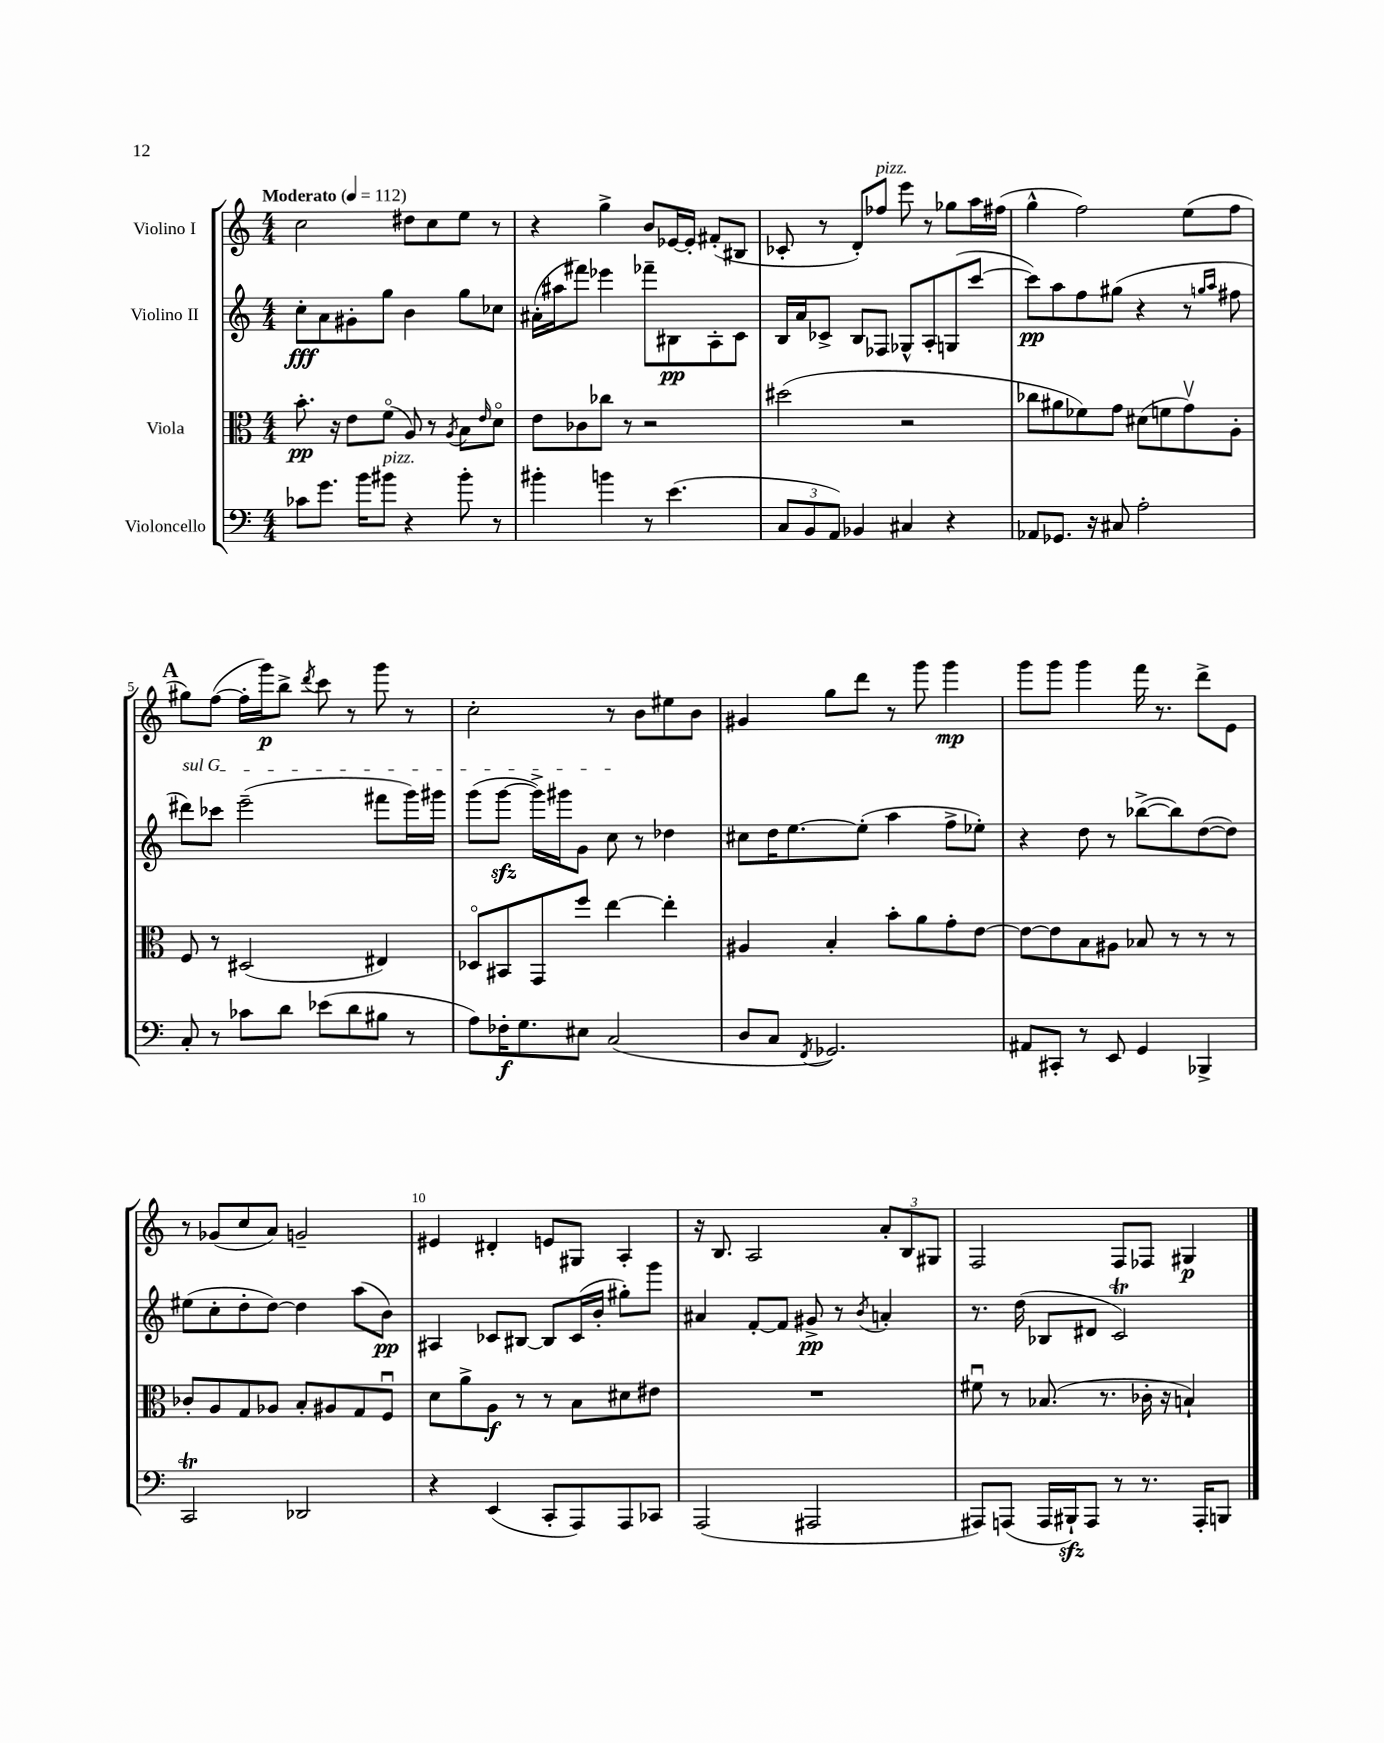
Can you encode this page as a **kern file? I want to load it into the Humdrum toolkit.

**kern	**dynam	**kern	**dynam	**kern	**dynam	**kern	**dynam
*part4	*part4	*part3	*part3	*part2	*part2	*part1	*part1
*staff4	*staff4	*staff3	*staff3	*staff2	*staff2	*staff1	*staff1
*I"Violoncello	*	*I"Viola	*	*I"Violino II	*	*I"Violino I	*
*clefF4	*	*clefC3	*	*clefG2	*	*clefG2	*
*k[]	*	*k[]	*	*k[]	*	*k[]	*
*M4/4	*	*M4/4	*	*M4/4	*	*M4/4	*
*MM112	*	*MM112	*	*MM112	*	*MM112	*
=1	=1	=1	=1	=1	=1	=1	=1
!	!	!	!	!	!	!LO:TX:a:B:t=Moderato	!
8c-X\L	.	8.b'\	pp	8cc'\L	fff	2cc\	.
8.g\J	.	.	.	8a\	.	.	.
.	.	16r	.	.	.	.	.
.	.	8e\L	.	8g#X'\	.	.	.
16b\KL	.	.	.	.	.	.	.
!LO:TX:a:i:t=pizz.	!	!	!	!	!	!	!
8b#X\J	.	(8f\J	.	8gg\J	.	.	.
4r	.	8A/)	.	4b\	.	8dd#X\L	.
.	.	8r	.	.	.	8cc\	.
.	.	8qA/	.	.	.	.	.
8b#'\	.	8B\L	.	8gg\L	.	8ee\J	.
.	.	16qqe/	.	.	.	.	.
8r	.	8d\J	.	8cc-X\J	.	8r	.
=2	=2	=2	=2	=2	=2	=2	=2
4b#X'\	.	8e\L	.	(16a#X'\LL	.	4r	.
.	.	.	.	16aa#X\J	.	.	.
.	.	8c-X\	.	8fff#X\J)	.	.	.
4bn\	.	8cc-X\J	.	4eee-X\	.	4gg^\	.
.	.	8r	.	.	.	.	.
8r	.	2r	.	8fff-X~\L	.	8b/L	.
(4.e\	.	.	.	8B#X\	pp	[16e-X/L	.
.	.	.	.	.	.	16e-'/JJ]	.
.	.	.	.	8A'\	.	(8f#X'/L	.
.	.	.	.	8c\J	.	8B#X/J	.
=3	=3	=3	=3	=3	=3	=3	=3
12C/L	.	(2dd#X\	.	16B/LL	.	8c-X'/	.
.	.	.	.	16a/J	.	.	.
12BB/	.	.	.	.	.	.	.
.	.	.	.	8c-X^/J	.	8r	.
12AA/J)	.	.	.	.	.	.	.
4BB-X/	.	.	.	8B/L	.	8d'/L)	.
!	!	!	!	!	!	!LO:TX:a:i:t=pizz.	!
.	.	.	.	8F-X/J	.	8ff-X/J	.
4C#X/	.	2r	.	8G-X^^/L	.	8eee\	.
.	.	.	.	8A'/	.	8r	.
4r	.	.	.	(8Gn/	.	8gg-X\L	.
.	.	.	.	[8ccc/J	.	16aa\L	.
.	.	.	.	.	.	(16ff#X\JJ	.
=4	=4	=4	=4	=4	=4	=4	=4
8AA-X/L	.	8cc-X\L	.	8ccc\L])	pp	4gg^^\	.
8.GG-X/J	.	8a#X\	.	8aa\	.	.	.
.	.	8f-X\)	.	8ff\	.	2ff\)	.
16r	.	.	.	.	.	.	.
8C#X/	.	8g\J	.	(8gg#X\J	.	.	.
2A'\	.	(8d#X\L	.	4r	.	.	.
.	.	8fn\	.	.	.	.	.
.	.	8gv\)	.	8r	.	(8ee\L	.
.	.	.	.	16qqggn/LL	.	.	.
.	.	.	.	16qqaa/JJ	.	.	.
.	.	8A'\J	.	8ff#X\	.	8ff\J	.
!!LO:LB:g=z
!!LO:REH:place=s1:t=A
=5	=5	=5	=5	=5	=5	=5	=5
!	!	!	!	!LO:TX:a:i:t=sul G	!	!	!
8C'/	.	8F/	.	8ddd#X\L)	.	8gg#X\L)	.
8r	.	8r	.	8ccc-X\J	.	([8ff\J	.
8c-X\L	.	(2D#X/	.	(2eee~\	.	16ff'\LL]	.
.	.	.	.	.	.	16ggg\J)	p
8d\J	.	.	.	.	.	8bb^\J	.
.	.	.	.	.	.	8qddd/	.
(8e-X\L	.	.	.	.	.	8ccc\	.
8d\	.	.	.	.	.	8r	.
8B#X\J	.	4E#X/)	.	8fff#X\L	.	8ggg\	.
8r	.	.	.	16ggg\L)	.	8r	.
.	.	.	.	16ggg#X\JJ	.	.	.
=6	=6	=6	=6	=6	=6	=6	=6
8A\L)	.	8D-X/L	.	(8ggg\L	.	2cc'\	.
16F-X'\K	f	8BB#X/	.	[8gggzz\J	.	.	.
8.G\	.	.	.	.	.	.	.
.	.	8GG/	.	16ggg^\LL])	.	.	.
.	.	.	.	16ggg#X\J	.	.	.
8E#X\J	.	8ff/J	.	8g\J	.	.	.
(2C/	.	[4ee\	.	8cc\	.	8r	.
.	.	.	.	8r	.	8b\L	.
.	.	4ee'\]	.	4dd-X\	.	8ee#X\	.
.	.	.	.	.	.	8b\J	.
=7	=7	=7	=7	=7	=7	=7	=7
8D/L	.	4A#X/	.	8cc#X\L	.	4g#X/	.
8C/J	.	.	.	16dd\K	.	.	.
.	.	.	.	[8.ee\	.	.	.
8qFF/	.	.	.	.	.	.	.
2.GG-X/)	.	4B'/	.	.	.	8gg\L	.
.	.	.	.	(8ee'\J]	.	8ddd\J	.
.	.	8b'\L	.	4aa\	.	8r	.
.	.	8a\	.	.	.	8ggg\	.
.	.	8g'\	.	8ff^\L	.	4ggg\	mp
.	.	[8e\J	.	8ee-X'\J)	.	.	.
=8	=8	=8	=8	=8	=8	=8	=8
8AA#X/L	.	8e\L_	.	4r	.	8ggg\L	.
8CC#X'/J	.	8e\]	.	.	.	8ggg\J	.
8r	.	8B\	.	8dd\	.	4ggg\	.
8EE/	.	8A#X\J	.	8r	.	.	.
4GG/	.	8B-X/	.	([8bb-X^\L	.	16fff\	.
.	.	.	.	.	.	8.r	.
.	.	8r	.	8bb-\])	.	.	.
4BBB-X^/	.	8r	.	([8dd\	.	8ddd^\L	.
.	.	8r	.	8dd\J])	.	8e\J	.
!!LO:LB:g=z
=9	=9	=9	=9	=9	=9	=9	=9
2CCT/	.	8c-X'/L	.	(8ee#X\L	.	8r	.
.	.	8A/	.	8cc'\	.	(8g-X/L	.
.	.	8G/	.	8dd'\	.	8cc/	.
.	.	8A-X/J	.	[8dd\J)	.	8a/J)	.
2DD-X/	.	8B'/L	.	4dd\]	.	2gn~/	.
.	.	8A#X/	.	.	.	.	.
.	.	8G/	.	(8aa\L	.	.	.
.	.	8Fu/J	.	8b\J)	pp	.	.
=10	=10	=10	=10	=10	=10	=10	=10
4r	.	8d\L	.	4A#X/	.	4e#X/	.
.	.	8a^\	.	.	.	.	.
(4EE/	.	8A\J	f	8c-X/L	.	4d#X'/	.
.	.	8r	.	[8B#X/J	.	.	.
8CC'/L	.	8r	.	8B#/L]	.	8en/L	.
8AAA/)	.	8B\L	.	(16c-/L	.	8G#X/J	.
.	.	.	.	16b'/JJ	.	.	.
8AAA/	.	8d#X\	.	8gg#X'\L)	.	4A'/	.
8CC-X/J	.	8e#X\J	.	8ggg\J	.	.	.
=11	=11	=11	=11	=11	=11	=11	=11
(2AAA/	.	1r	.	4a#X/	.	16r	.
.	.	.	.	.	.	8.B/	.
.	.	.	.	[8f'/L	.	2A/	.
.	.	.	.	8f/J]	.	.	.
2AAA#X/	.	.	.	8g#X^/	pp	.	.
.	.	.	.	8r	.	.	.
.	.	.	.	8qb/	.	.	.
.	.	.	.	4an'/	.	12a'/L	.
.	.	.	.	.	.	12B/	.
.	.	.	.	.	.	12G#X/J	.
=12	=12	=12	=12	=12	=12	=12	=12
8AAA#X/L)	.	8f#Xu\	.	8.r	.	2F/	.
(8AAAn/J	.	8r	.	.	.	.	.
.	.	.	.	(16dd\	.	.	.
16AAA/LL	.	(8.B-X/	.	8B-X/L	.	.	.
16BBB#Xzz`/J)	.	.	.	.	.	.	.
8AAA/J	.	.	.	8d#X/J	.	.	.
.	.	8.r	.	.	.	.	.
8r	.	.	.	2cT/)	.	8F/L	.
8.r	.	16c-X'\	.	.	.	8F-X/J	.
.	.	16r	.	.	.	.	.
.	.	4Bn`/)	.	.	.	4G#X/	p
16AAA'/KL	.	.	.	.	.	.	.
8BBBn/J	.	.	.	.	.	.	.
==	==	==	==	==	==	==	==
*-	*-	*-	*-	*-	*-	*-	*-
